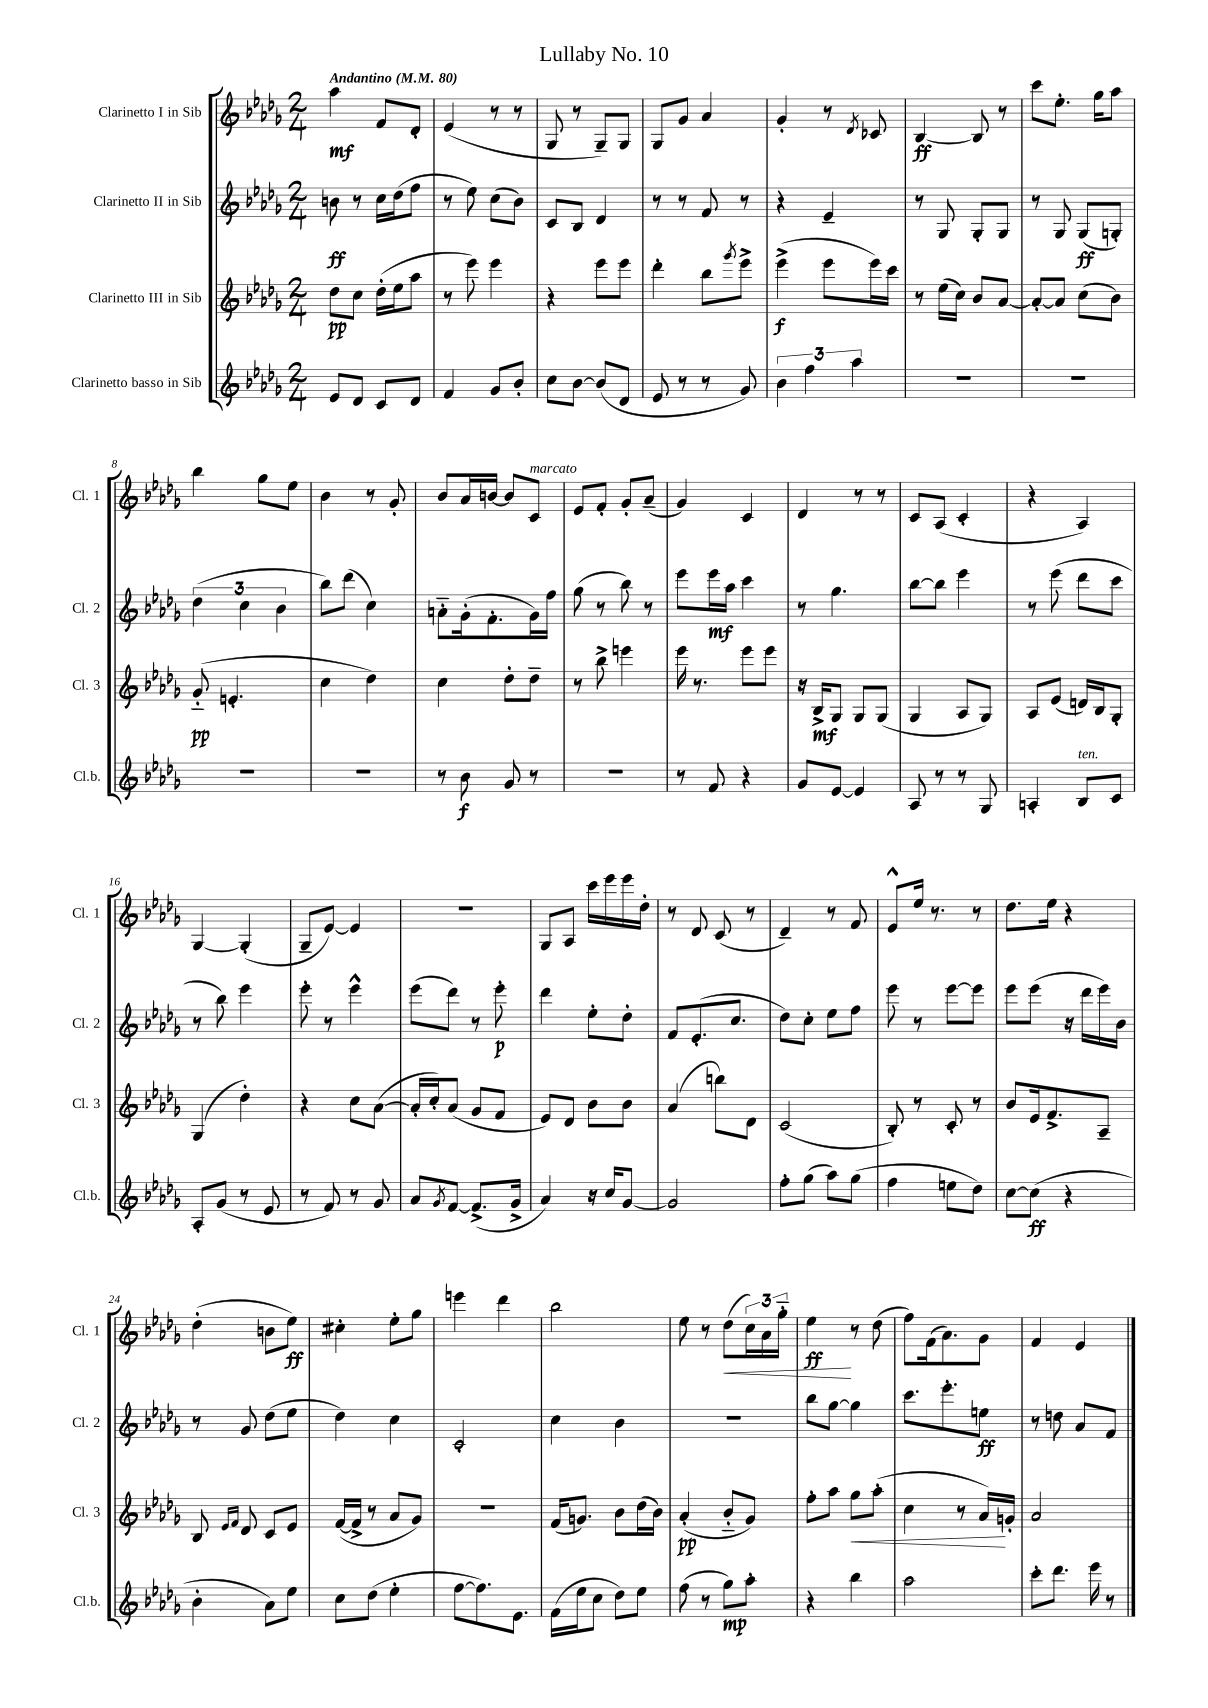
\header { title = "Lullaby No. 10" }
<<
\new StaffGroup <<
\new Staff = "s0" \with { instrumentName = "Clarinetto I in Sib" shortInstrumentName = "Cl. 1" } {
    \clef treble \key des \major \numericTimeSignature \time 2/4 \tempo "Andantino" 4 = 80
    aes''4\mf f'8 des'8-. |
    ees'4( r8 r8 |
    ges8 r8 ges8--) ges8 |
    ges8 ges'8 aes'4 |
    ges'4-. r8 \acciaccatura { des'8 } ces'8 |
    bes4~\ff bes8 r8 |
    c'''8 ees''8.-. ges''16 aes''8 |
    bes''4 ges''8 ees''8 |
    bes'4 r8 ges'8-. |
    bes'8 aes'16 b'16~ b'8 c'8^\markup { \italic "marcato" } |
    ees'8 f'8-. ges'8-. aes'8--( |
    ges'4) c'4 |
    des'4 r8 r8 |
    c'8 aes8( c'4-. |
    r4 aes4) |
    ges4~ ges4-.( |
    ges8-- ees'8~) ees'4 |
    r2 |
    ges8 aes8 c'''16 ees'''16 ees'''16 des''16-. |
    r8 des'8 c'8( r8 |
    des'4--) r8 f'8 |
    ees'8-^ ees''16 r8. r8 |
    des''8. ees''16 r4 |
    des''4-.( b'8 ees''8\ff) |
    cis''4-. ees''8-. ges''8 |
    e'''4 des'''4 |
    bes''2 |
    ees''8 r8 des''8\<( \tuplet 3/2 { c''16) aes'16 ges''16-_ } |
    ees''4\ff\! r8 des''8( |
    f''8) f'16( aes'8.) ges'8 |
    f'4 ees'4 \bar "|." |
}
\new Staff = "s1" \with { instrumentName = "Clarinetto II in Sib" shortInstrumentName = "Cl. 2" } {
    \clef treble \key des \major \numericTimeSignature \time 2/4
    b'8\ff r8 c''16 des''16( f''8 |
    r8 ees''8) c''8( bes'8) |
    c'8 bes8 des'4 |
    r8 r8 f'8 r8 |
    r4 ees'4-- |
    r8 ges8 ges8-. ges8 |
    r8 ges8 ges8\ff( g8-.) |
    \tuplet 3/2 { des''4( c''4 bes'4 } |
    bes''8) des'''8( c''4) |
    a'8-_ ges'16-.( f'8.-. ges'16) f''16 |
    ges''8( r8 bes''8) r8 |
    ees'''8 ees'''16\mf aes''16 c'''4 |
    r8 ges''4. |
    bes''8~ bes''8 ees'''4 |
    r8 ees'''8( des'''8 c'''8 |
    r8 bes''8) ees'''4 |
    ees'''8-. r8 ees'''4-^ |
    ees'''8( des'''8) r8 ees'''8-.\p |
    des'''4 ees''8-. des''8-. |
    f'8 ees'8.-.( c''8. |
    des''8) c''8-. ees''8 f''8 |
    ees'''8 r8 ees'''8~ ees'''8 |
    ees'''8 ees'''8( r16 des'''16 ees'''16) bes'16 |
    r8 ges'8 des''8( ees''8 |
    des''4) c''4 |
    c'2-. |
    c''4 bes'4 |
    r2 |
    bes''8 ges''8~ ges''4 |
    c'''8. ees'''8.-. e''8\ff |
    r8 d''8 aes'8 f'8 \bar "|." |
}
\new Staff = "s2" \with { instrumentName = "Clarinetto III in Sib" shortInstrumentName = "Cl. 3" } {
    \clef treble \key des \major \numericTimeSignature \time 2/4
    des''8\pp c''8 des''16-.( ees''16 aes''8 |
    r8 ees'''8) ees'''4 |
    r4 ees'''8 ees'''8 |
    des'''4-. bes''8 \acciaccatura { ges'''8 } ees'''8-> |
    ees'''4->\f( ees'''8 ees'''16) c'''16 |
    r8 ees''16( c''16) bes'8 aes'8~ |
    aes'8~-. aes'8 c''8( bes'8) |
    ges'8-_\pp( e'4.-. |
    c''4 des''4) |
    c''4 des''8-. des''8-- |
    r8 bes''8-> e'''4 |
    ees'''16 r8. ees'''8 ees'''8 |
    r16 bes16->\mf ges8 ges8 ges8( |
    ges4 aes8 ges8) |
    aes8 ees'8( d'16) bes16 ges8-. |
    ges4( des''4-.) |
    r4 c''8 aes'8~( |
    aes'16-. c''16-.) aes'8( ges'8 f'8 |
    ees'8) des'8 bes'8 bes'8 |
    aes'4( b''8) des'8 |
    c'2( |
    bes8-.) r8 c'8-. r8 |
    bes'8 ees'16 f'8.-> aes8-- |
    bes8 \grace { ees'16 f'16 } des'8 c'8 ees'8 |
    f'16~( f'16-> r8 aes'8 ges'8) |
    R2 |
    f'16( g'8.) bes'8 des''16( bes'16) |
    aes'4-.\pp( bes'8-_ ges'8) |
    f''8-. aes''8 ges''8\< aes''8-.( |
    c''4 r8 aes'16\!) g'16-. |
    aes'2 \bar "|." |
}
\new Staff = "s3" \with { instrumentName = "Clarinetto basso in Sib" shortInstrumentName = "Cl.b." } {
    \clef treble \key des \major \numericTimeSignature \time 2/4
    ees'8 des'8 c'8 des'8 |
    f'4 ges'8 bes'8-. |
    c''8 bes'8~ bes'8( des'8 |
    ees'8 r8 r8 ges'8) |
    \tuplet 3/2 { bes'4 f''4 aes''4 } |
    R2 |
    R2 |
    R2 |
    R2 |
    r8 bes'8\f ges'8 r8 |
    R2 |
    r8 f'8 r4 |
    ges'8 ees'8~ ees'4 |
    aes8 r8 r8 ges8 |
    a4-. bes8^\markup { \italic "ten." } c'8 |
    aes8-. ges'8( r8 ees'8 |
    r8 f'8) r8 ges'8 |
    aes'8 \acciaccatura { ges'8 } f'8~ f'8.->( ges'16-> |
    aes'4) r16 c''16 ges'8~ |
    ges'2 |
    f''8-. ges''8( aes''8) ges''8( |
    f''4 e''8 des''8) |
    c''8~ c''8\ff( r4 |
    bes'4-. aes'8) ees''8 |
    c''8 des''8( ees''4-. |
    f''8~ f''8.) ees'8. |
    f'16( ees''16 c''8 des''8) ees''8 |
    f''8( r8 ges''8\mp) aes''8-. |
    r4 bes''4 |
    aes''2 |
    c'''8-. des'''8. ees'''16 r8 \bar "|." |
}
>>
>>
